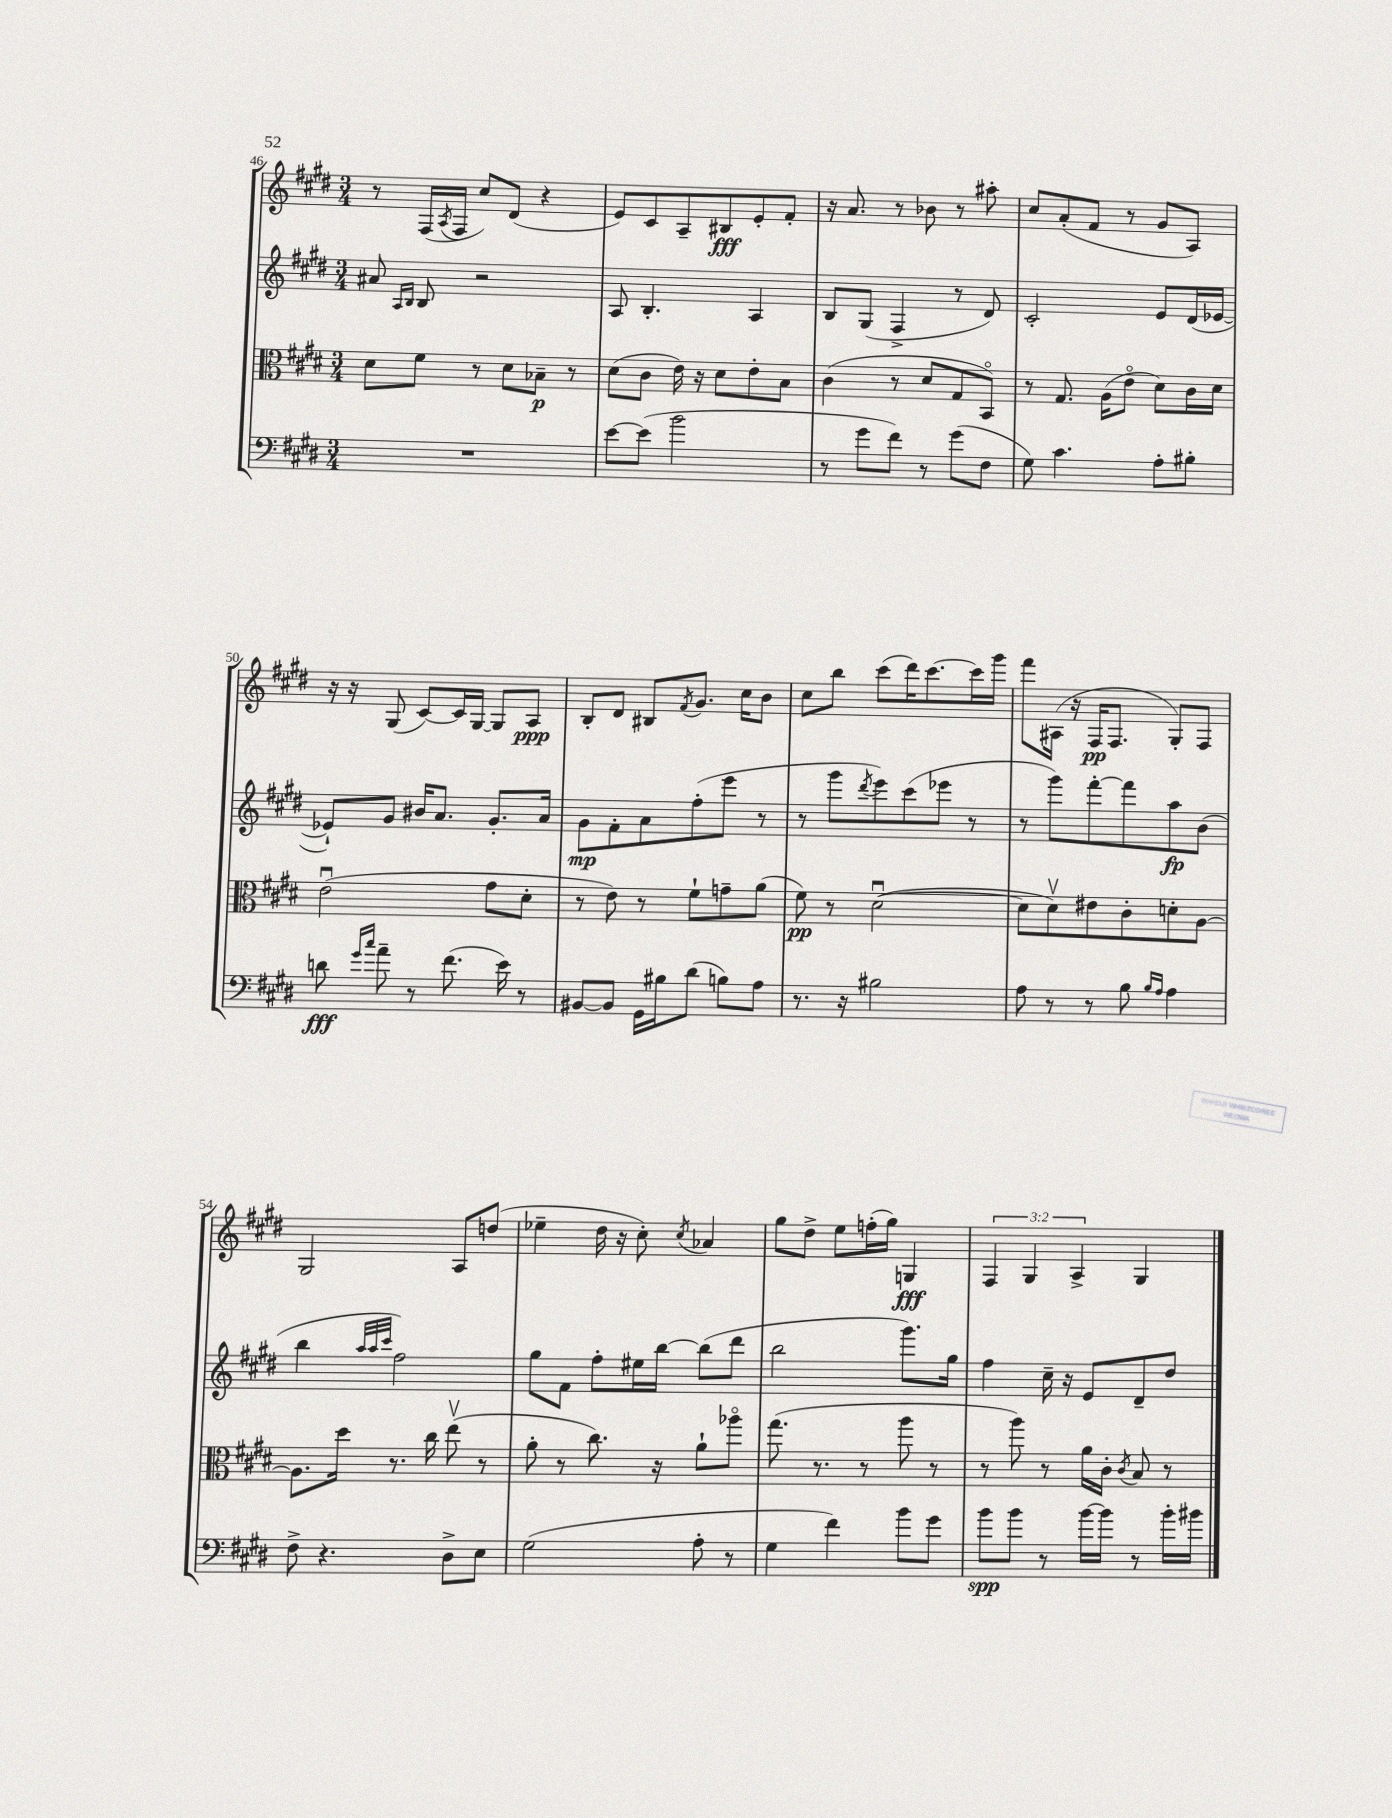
<<
\new StaffGroup <<
\new Staff = "s0" {
    \clef treble \key e \major \numericTimeSignature \time 3/4 \override Staff.TupletNumber.text = #tuplet-number::calc-fraction-text
    r8 fis16( \acciaccatura { a8 } fis16 cis''8) dis'8( r4 |
    e'8) cis'8 a8-- bis8\fff e'8-. fis'8-. |
    r16 a'8. r8 bes'8 r8 ais''8-. |
    cis''8 a'8-.( fis'8 r8 gis'8 a8) |
    r16 r16 gis8( cis'8~) cis'16 gis16~ gis8 a8\ppp |
    b8-. dis'8 bis8 \acciaccatura { fis'8 } gis'8. cis''16 b'8 |
    cis''8 b''8 cis'''8( dis'''16) cis'''8.~ cis'''16 gis'''16 |
    fis'''8 ais16( r16 fis16\pp fis8. gis8-.) fis8 |
    gis2 a8 d''8( |
    ees''4-- dis''16 r16 cis''8-.) \acciaccatura { cis''8 } aes'4 |
    gis''8 dis''8-> e''8 f''16-.( gis''16) g4\fff |
    \tuplet 3/2 { fis4 gis4 a4-> } gis4 \bar "|." |
}
\new Staff = "s1" {
    \clef treble \key e \major \numericTimeSignature \time 3/4
    ais'8 \grace { a16 b16 } b8 r2 |
    a8 b4.-. a4 |
    b8 gis8( fis4-> r8 dis'8) |
    cis'2-. e'8 dis'16( ees'16~ |
    ees'8-!) gis'8 bis'16 a'8. gis'8.-. a'16 |
    gis'8\mp fis'8-. a'8 fis''8-.( e'''8 r8 |
    r8 gis'''8 \acciaccatura { dis'''8 } e'''8) cis'''8( ees'''8 r8 |
    r8 gis'''8) fis'''8~-. fis'''8 a''8\fp b'8( |
    b''4 \grace { a''32 a''32 cis'''32 } fis''2) |
    gis''8 fis'8 fis''8-. eis''16 b''16~ b''8( dis'''8 |
    b''2 gis'''8.) gis''16 |
    fis''4 cis''16-- r16 e'8 dis'8-- dis''8 \bar "|." |
}
\new Staff = "s2" {
    \clef alto \key e \major \numericTimeSignature \time 3/4
    dis'8 fis'8 r8 dis'8 bes8--\p r8 |
    dis'8( cis'8 e'16) r16 dis'8 e'8-. b8 |
    cis'4( r8 dis'8 gis8 b,8\flageolet) |
    r8 gis8. a16( e'8\flageolet dis'8) cis'16 dis'16 |
    e'2\downbow( gis'8 dis'8-. |
    r8 e'8) r8 fis'8-! g'8-- a'8( |
    fis'8\pp) r8 dis'2~\downbow( |
    dis'8 dis'8\upbow) eis'8 cis'8-. d'8-. a8~ |
    a8. dis''16 r8. cis''16 e''8\upbow( r8 |
    a'8-. r8 cis''8.) r16 a'8-! aes''8\flageolet |
    gis''8.( r8. r8 a''8 r8 |
    r8 a''8) r8 a'16 cis'16-. \acciaccatura { cis'8 } b8 r8 \bar "|." |
}
\new Staff = "s3" {
    \clef bass \key e \major \numericTimeSignature \time 3/4
    R2. |
    e'8~ e'8( b'2 |
    r8 gis'8 fis'8) r8 gis'8( fis8 |
    gis8) cis'4. a8-. bis8-. |
    d'8\fff \grace { gis'16 cis''16 } a'8-- r8 fis'8.( e'16) r8 |
    bis,8~ bis,8 gis,16 bis16 dis'8( b8) a8 |
    r8. r16 bis2 |
    a8 r8 r8 b8 \grace { b16 a16 } a4 |
    fis8-> r4. dis8-> e8 |
    gis2( a8-. r8 |
    gis4 fis'4) b'8 gis'8 |
    b'8\spp b'8 r8 b'16~ b'16 r8 b'16-. bis'16 \bar "|." |
}
>>
>>
\layout { \context { \Score currentBarNumber = #46 } }
